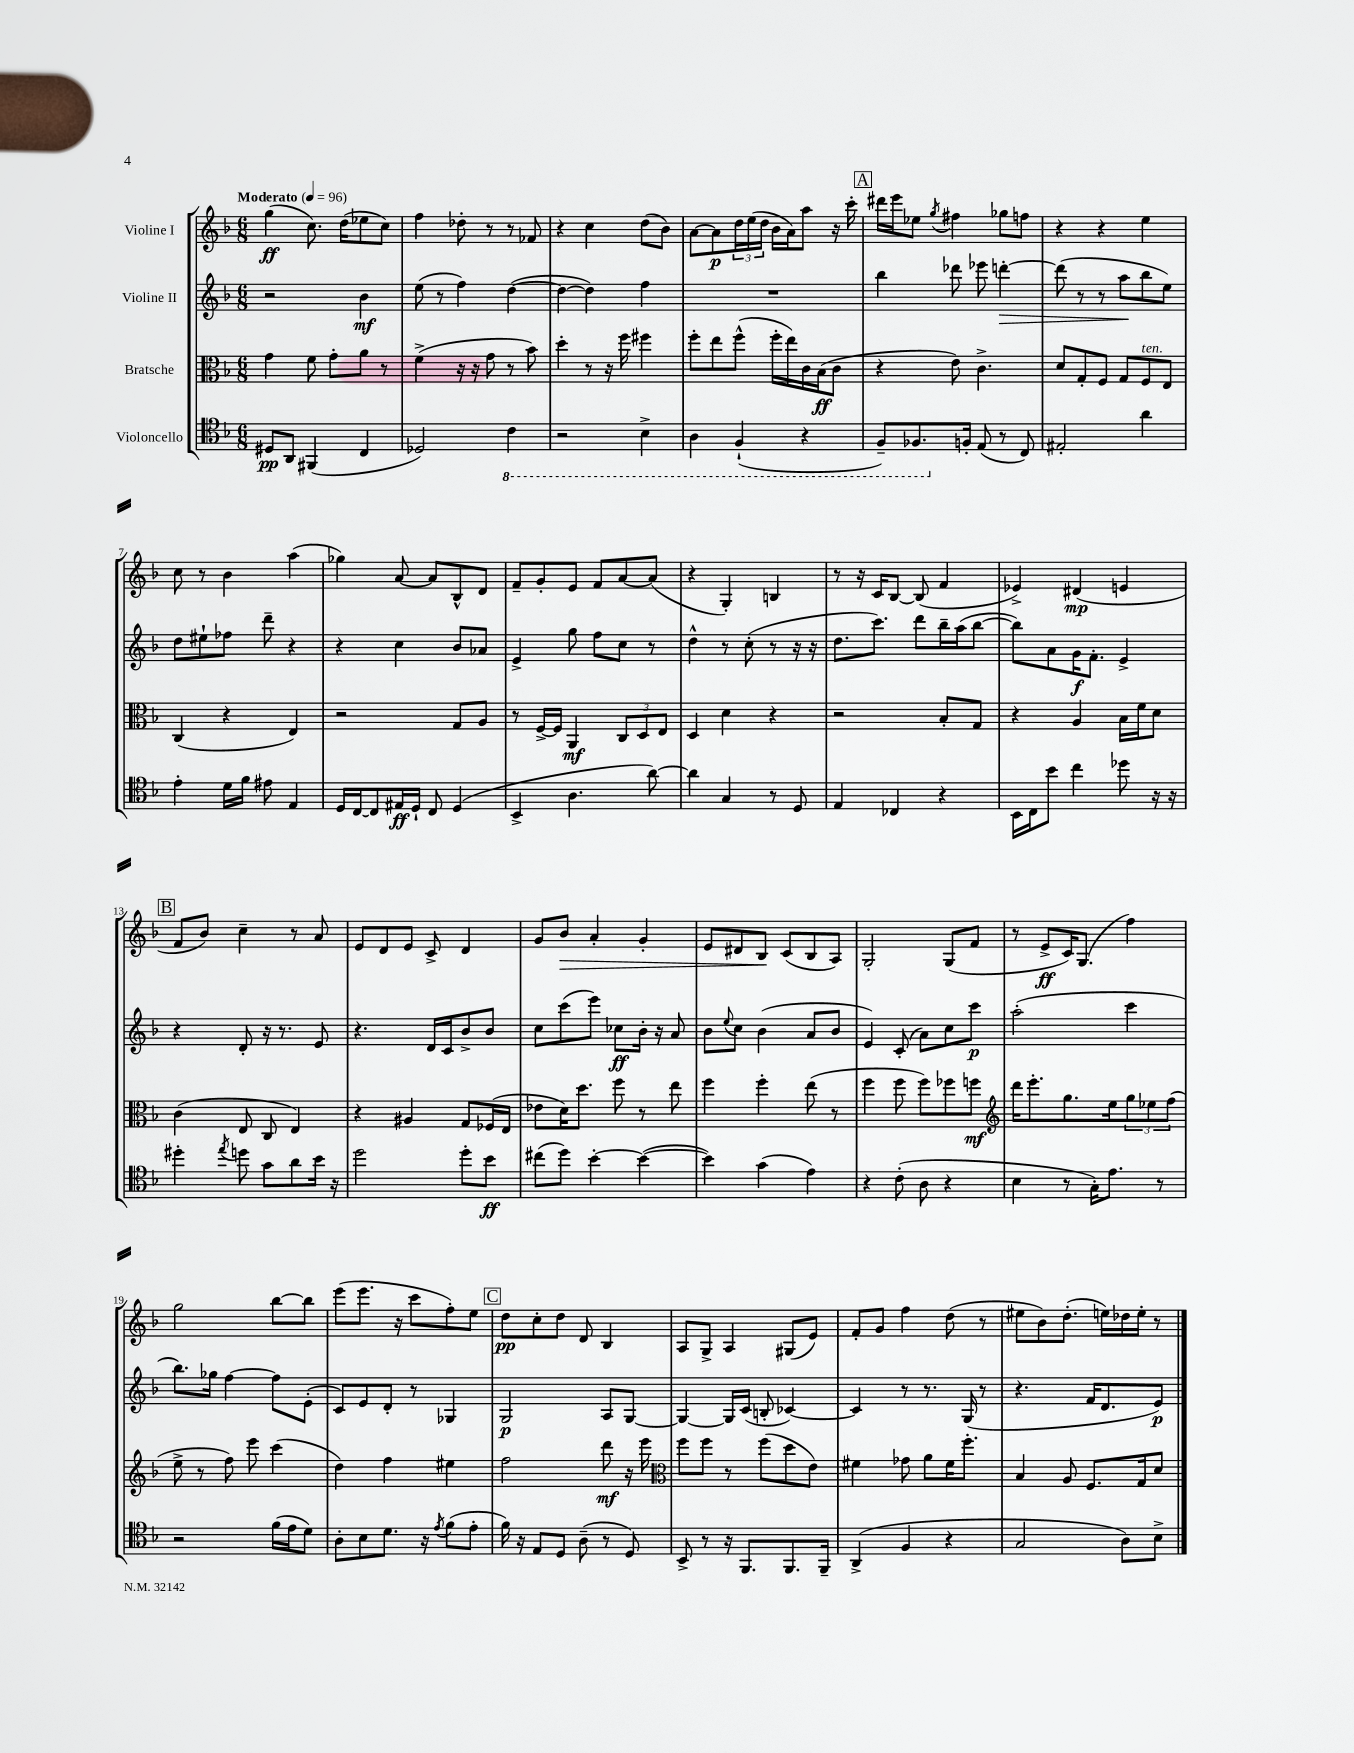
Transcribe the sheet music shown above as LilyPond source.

<<
\new StaffGroup <<
\new Staff = "s0" \with { instrumentName = "Violine I" } {
    \clef treble \key f \major \numericTimeSignature \time 6/8 \tempo "Moderato" 4 = 96
    g''4\ff( c''8.) d''16( ees''8 c''8) |
    f''4 des''8-. r8 r8 fes'8 |
    r4 c''4 d''8( bes'8) |
    a'8~ a'8\p \tuplet 3/2 { d''16 e''16( d''16 } bes'16 a'16) a''8 r16 c'''16-. |
    \mark \markup { \box "A" } dis'''16 e'''16 ees''8 \acciaccatura { g''8 } fis''4 ges''8 f''8 |
    r4 r4 e''4 |
    c''8 r8 bes'4 a''4( |
    ges''4) a'8~ a'8 bes8-^ d'8 |
    f'8-- g'8-. e'8 f'8 a'8~ a'8( |
    r4 g4-.) b4 |
    r8 r16 c'16 bes8~ bes8( f'4 |
    ees'4->) dis'4\mp( e'4 |
    \mark \markup { \box "B" } f'8 bes'8) c''4-- r8 a'8 |
    e'8 d'8 e'8 c'8-> d'4 |
    g'8 bes'8\> a'4-. g'4-. |
    e'8 dis'8 bes8\! c'8( bes8 a8) |
    g2-. g8( f'8 |
    r8 e'8->\ff c'16) g8.( f''4) |
    g''2 bes''8~ bes''8 |
    e'''8( e'''8. r16 c'''8 f''8-.) e''8 |
    \mark \markup { \box "C" } d''8\pp c''8-. d''8 d'8 bes4 |
    a8 g8-> a4 gis8( e'8) |
    f'8-. g'8 f''4 d''8( r8 |
    eis''8 bes'8) d''8.-.( e''16) des''16 e''16-. r8 \bar "|." |
}
\new Staff = "s1" \with { instrumentName = "Violine II" } {
    \clef treble \key f \major \numericTimeSignature \time 6/8
    r2 bes'4\mf |
    e''8( r8 f''4) d''4~( |
    d''4~ d''4) f''4 |
    R2. |
    \mark \markup { \box "A" } bes''4 des'''8 ees'''8 d'''4~-.\> |
    d'''8( r8 r8 a''8\! bes''8 e''8) |
    d''8 eis''8-! fes''8 d'''8-- r4 |
    r4 c''4 bes'8 aes'8 |
    e'4-> g''8 f''8 c''8 r8 |
    d''4-^ r8 c''8-.( r8 r16 r16 |
    d''8. c'''8.) d'''8 bes''16-- a''16( bes''8~ |
    bes''8) a'8 g'16\f f'8.-. e'4-> |
    \mark \markup { \box "B" } r4 d'8-. r16 r8. e'8 |
    r4. d'16 c'16 bes'8-> bes'8 |
    c''8 c'''8( e'''8) ces''8\ff bes'16-. r16 a'8 |
    bes'8 \appoggiatura { e''8 } c''8 bes'4( a'8 bes'8 |
    e'4) c'8-.( a'8) c''8 c'''8\p |
    a''2-.( c'''4 |
    bes''8.) ges''16 f''4~ f''8 e'8-.( |
    c'8) e'8 d'8-. r8 ges4 |
    \mark \markup { \box "C" } g2\p a8 g8~ |
    g4~ g16 c'16( b8-. ces'4~) |
    ces'4 r8 r8. g16( r8 |
    r4. f'16 d'8. e'8\p) \bar "|." |
}
\new Staff = "s2" \with { instrumentName = "Bratsche" } {
    \clef alto \key f \major \numericTimeSignature \time 6/8
    g'4 f'8 g'8-. a'8 r8 |
    f'4->( r16 r16 g'8 r8 bes'8) |
    d''4-. r8 r16 f''16 fis''4 |
    f''8-. e''8 f''8-^( f''16-. e''16) c'16 bes16\ff( c'8 |
    \mark \markup { \box "A" } r4 e'8) c'4.-> |
    d'8 g8-. f8 g8 f8^\markup { \italic "ten." } e8 |
    c4( r4 e4) |
    r2 g8 a8 |
    r8 f16~-> f16 a,4\mf \tuplet 3/2 { c8 d8 e8 } |
    d4 d'4 r4 |
    r2 bes8-. g8 |
    r4 a4 bes16 f'16 d'8 |
    \mark \markup { \box "B" } c'4( e8 c8 e4) |
    r4 ais4 g8 fes16( e16 |
    ees'8 d'16) d''8. f''8 r8 e''8 |
    f''4 f''4-. e''8( r8 |
    f''4 f''8 f''8) fes''8 f''8\mf |
    \clef treble d'''16 e'''8.-. g''8. e''16 \tuplet 3/2 { g''8 ees''8 f''8( } |
    e''8-> r8 f''8) e'''8 c'''4( |
    d''4) f''4 eis''4 |
    \mark \markup { \box "C" } f''2 d'''8\mf r16 e'''16 |
    \clef alto f''8 f''8 r8 f''8( d''8 e'8) |
    fis'4 ges'8 a'8 fis'16 f''8.-. |
    bes4 a8 f8. g16 d'8 \bar "|." |
}
\new Staff = "s3" \with { instrumentName = "Violoncello" } {
    \clef tenor \key f \major \numericTimeSignature \time 6/8
    dis8\pp a,8 fis,4( c4 |
    des2) \ottava #-1 c4 |
    r2 bes,4-> |
    a,4 f,4-!( r4 |
    \mark \markup { \box "A" } f,8--) fes,8. \ottava #0 f!16-. e8( r8 c8) |
    eis2-. a'4 |
    e'4-. d'16 f'16 eis'8 e4 |
    d16 c16~ c8 eis16\ff d16-! c8 d4( |
    bes,4-> a4. a'8~) |
    a'4 g4 r8 d8 |
    e4 ces4 r4 |
    bes,16 c16 bes'8 c''4 des''8 r16 r16 |
    \mark \markup { \box "B" } dis''4-. \acciaccatura { e''8 } d''8 g'8 a'8 bes'16 r16 |
    d''2 d''8-. bes'8\ff |
    cis''8( d''8) bes'4~-. bes'4~( |
    bes'4) g'4( e'4) |
    r4 c'8-.( a8 r4 |
    bes4 r8 g16-.) e'8. r8 |
    r2 f'16( e'16 d'8) |
    a8-. bes8 d'8. r16 \acciaccatura { e'8 } f'8( e'8-. |
    \mark \markup { \box "C" } f'16) r16 e8 d8 a8--( r8 d8) |
    bes,8-> r8 r16 f,8. f,8. f,16-- |
    a,4->( f4 r4 |
    g2 a8) bes8-> \bar "|." |
}
>>
>>
